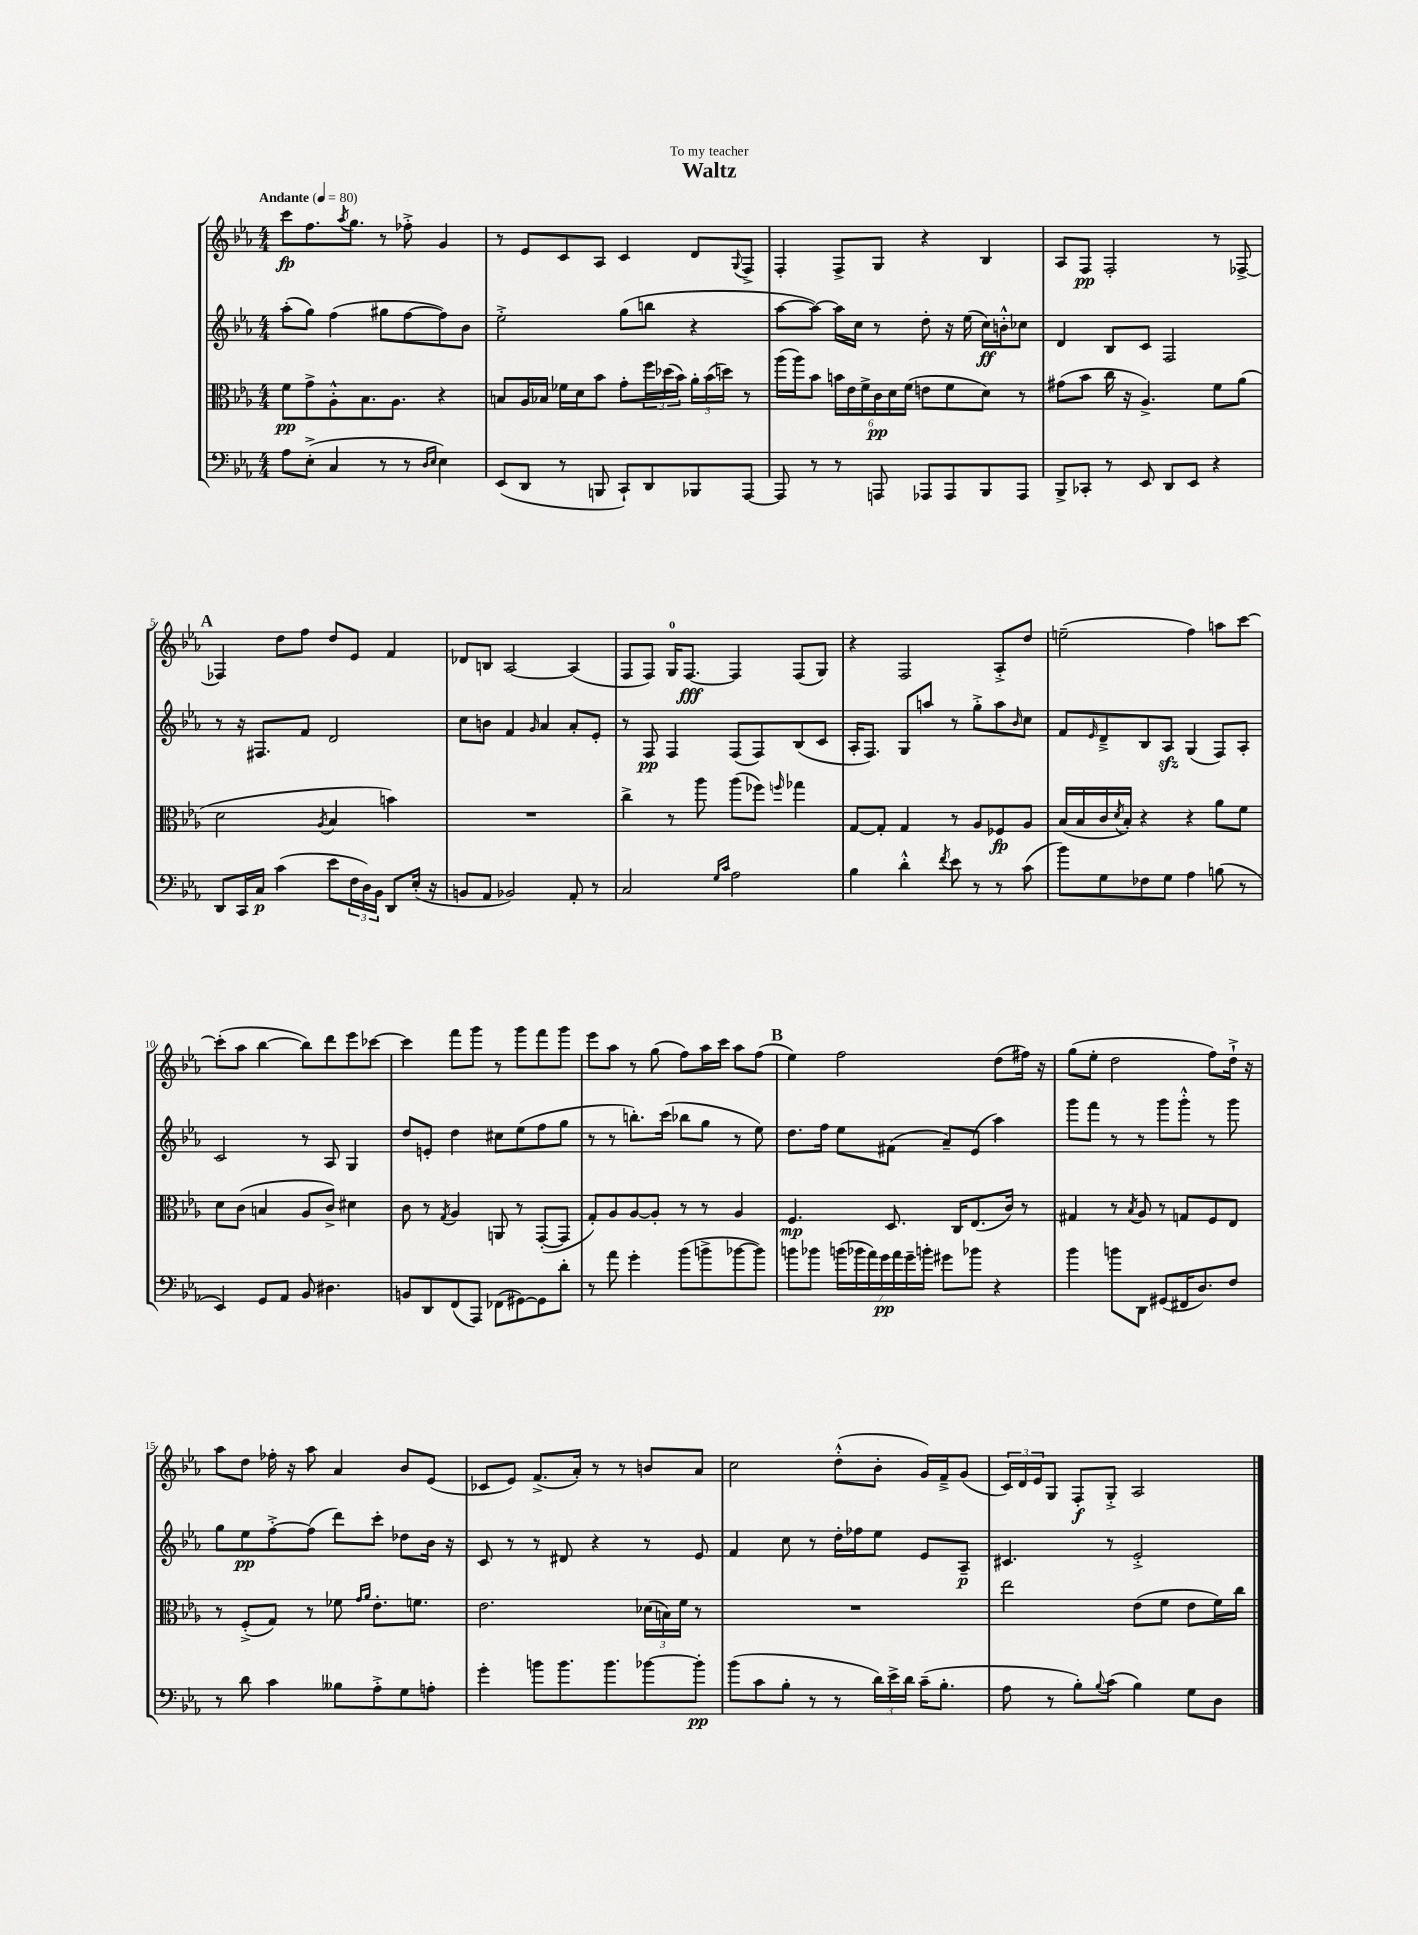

**kern	**kern	**kern	**kern
*staff4	*staff3	*staff2	*staff1
*clefF4	*clefC3	*clefG2	*clefG2
*k[b-e-a-]	*k[b-e-a-]	*k[b-e-a-]	*k[b-e-a-]
*M4/4	*M4/4	*M4/4	*M4/4
*MM80	*MM80	*MM80	*MM80
8A-\L	8f\L	(8aa-'\L	8ccc\L
(8E-'^\J	8g^\	8gg\J)	8.ff\
4C/	8A-'^^\	(4ff\	.
.	.	.	8qaa-/
.	.	.	8.gg\J
.	8.B-\	.	.
8r	.	8gg#\L	8r
.	8.A-\J	.	.
8r	.	[8ff\	8ff-'^\
16qqD/LL	.	.	.
16qqE-/JJ	.	.	.
4E-\)	4r	8ff\])	4g/
.	.	8b-\J	.
=	=	=	=
(8EE-/L	8B/L	2ee-'^\	8r
8DD/J	16A-/L	.	8e-/L
.	16B-/JJ	.	.
8r	16f-\LL	.	8c/
.	16d\J	.	.
8BBB/	8b-\J	.	8A-/J
8CC`/L)	8g'\L	(8gg\L	4c/
8DD/	24ff\L	8bb\J	.
.	(24dd-\	.	.
.	24b-\JJ)	.	.
8BBB-/	24a-'\LL	4r	8d/L
.	(24b-\	.	.
.	24dd\JJ)	.	.
.	.	.	8qqG/
[8AAA-/J	8r	.	8F^/J
=	=	=	=
8AAA-/]	(16aa-\LL	[8aa-\L	4F'/
.	16aa-\J)	.	.
8r	8b-\J	8aa-\_J)	.
8r	24b\LL	16aa-\]LL	8F^/L
.	24e-\	.	.
.	.	16cc\JJ	.
.	24f^\	.	.
8AAA/	24c\	8r	8G/J
.	24d\	.	.
.	(24f\JJ	.	.
8AAA-/L	8e\L	8dd'\	4r
8AAA-/	8f\	16r	.
.	.	(16ee-\	.
8BBB-/	8d\J)	16cc\LL)	4B-/
.	.	16b'^^\J	.
8AAA-/J	8r	8cc-\J	.
=	=	=	=
8BBB-^/L	(8g#\L	4d/	8A-/L
8CC-'/J	8b-\J	.	8F/J
8r	16cc\	8B-/L	2F'/
.	16r	.	.
8EE-/	4.A-^/)	8c/J	.
8DD/L	.	2F/	.
8EE-/J	.	.	.
4r	8f\L	.	8r
.	(8a-\J	.	[8F-^/
=	=	=	=
8DD/L	2d\	8r	4F-/]
16CC/L	.	16r	.
16C/JJ	.	8.F#/L	.
(4c\	.	.	8dd\L
.	.	8f/J	8ff\J
.	8qA-/	.	.
8e-\L	4B-/	2d/	8dd/L
24F\L	.	.	8e-/J
24D\)	.	.	.
24BB-\JJ	.	.	.
8DD/L	4b\)	.	4f/
(16E-'/Jk	.	.	.
16r	.	.	.
=	=	=	=
8BB/L	1r	8cc\L	8d-/L
8AA-/J	.	8b\J	8B/J
2BB-/)	.	4f/	[2A-/
.	.	16qqg/	.
.	.	4a-/	.
8AA-'/	.	8a-'/L	(4A-/]
8r	.	8e-'/J	.
=	=	=	=
2C/	4cc^\	8r	8F/L
.	.	8F/	8F/J)
.	8r	4F/	16G/LK
.	.	.	[8.F/J
.	8aa-\	.	.
16qqG/LL	.	.	.
16qqc/JJ	.	.	.
2A-\	(8aa-\L	(8F/L	4F/]
.	8ff-\J)	8F/)	.
.	16qqff/	.	.
.	4gg-\	(8B-/	(8F/L
.	.	8c/J	8G/J)
=	=	=	=
4B-\	[8G/L	16A-'/LK	4r
.	.	8.F/J)	.
.	8G'/]J	.	.
4d'^^\	4G/	8G/L	2F/
.	.	8aa/J	.
8qf/	.	.	.
8e-\	8r	8r	.
8r	8A-/L	8gg'^\L	.
8r	8F-/	8aa\	8A-'^/L
.	.	16qqb-/	.
(8c\	8A-/J	8cc\J	8dd/J
=	=	=	=
8b-\L)	(16B-/LL	8f/L	(2ee~\
.	16B-/	.	.
.	.	16qqe-/	.
8G\	16c/	8d~^/	.
.	8qd/	.	.
.	16B-'/JJ)	.	.
8F-\	4r	8B-/	.
8G\J	.	8A-/J	.
4A-\	4r	(4G/	4ff\)
(8B\	8a-\L	8F/L)	8aa\L
8r	8f\J	8A-'/J	[8ccc\J
=	=	=	=
4EE-/)	8d\L	2c/	(8ccc'\]L
.	(8c\J	.	8aa-\J
8GG/L	4B/	.	[4bb-\
8AA-/J	.	.	.
8BB-/	8A-/L	8r	8bb-\]L)
4.D#\	8c^/J)	8A-/	8ddd\
.	4d#\	4G/	8eee-\
.	.	.	[8ccc-\J
=	=	=	=
8BB/L	8c\	8dd/L	4ccc-\]
8DD/	8r	8e'/J	.
.	8qG/	.	.
(8FF/	4A-/	4dd\	8fff\L
8AAA-/J)	.	.	8ggg\J
(8FF-\L	8AA/	8cc#\L	8r
[8GG#\)	8r	(8ee-\	8ggg\L
8GG#\]	([8GG'/L	8ff\	8fff\
8d'\J	8GG/]J	8gg\J	8ggg\J
=	=	=	=
8r	8G'/L)	8r	8eee-\L
8a-\	8A-/	8r	8aa-\J
4g'\	[8A-/	8.bb'\L)	8r
.	8A-'/]J	.	(8gg\
.	.	(16ccc\Jk	.
(8b-\L	8r	8bb-\L	8ff\L)
8b^\	8r	8gg\J	16aa-\L
.	.	.	16ccc\JJ
[8b-\	4A-/	8r	8aa-\L
8b-\]J)	.	8ee-\)	(8ff\J
=	=	=	=
8b\L	4.F/	8.dd\L	4ee-\)
8b-\J	.	.	.
.	.	16ff\Jk	.
(28b\LL	.	8ee-\L	2ff\
28b-\	.	.	.
28a-\)	.	.	.
28g\	.	.	.
.	8.D/	(8f#\J	.
28a-\	.	.	.
28g~\	.	.	.
28b'\JJ	.	.	.
8g#\L	.	8a-~/L)	.
.	16C/LK	.	.
8b-\J	(8.E-/	(8e-/J	.
4r	.	4aa-\)	(8dd\L
.	16c/Jk)	.	.
.	8r	.	16ff#\Jk)
.	.	.	16r
=	=	=	=
4b-\	4G#/	8ggg\L	(8gg\L
.	.	8fff\J	8ee-'\J
8b\L	8r	8r	2dd\
.	8qB-/	.	.
8DD\J	8A-/	8r	.
(8GG#/L	8r	8ggg\L	.
16FF#/K	8G/L	8ggg'^^\J	.
8.D/)	.	.	.
.	8F/	8r	8ff\L)
8F/J	8E-/J	8ggg\	16dd`^\Jk
.	.	.	16r
=	=	=	=
8r	8r	8gg\L	8aa-\L
8d\	(8F'^/L	8ee-\	8dd\J
4c\	8G/J)	[8ff'^\	16ff-'\
.	.	.	16r
.	8r	(8ff\]J	8aa-\
8B--\L	8f-\	8ddd\L)	4a-/
.	16qqg/LL	.	.
.	16qqa-/JJ	.	.
8A-'^\	8.e-'\L	8ccc'\J	.
8G\	.	8dd-\L	8b-/L
.	8.f\J	.	.
8A'\J	.	16b-\Jk	(8e-/J
.	.	16r	.
=	=	=	=
4g'\	2.e-\	8c/	8c-/L
.	.	8r	8e-/J)
8b\L	.	8r	(8.f^/L
8.b\	.	8d#/	.
.	.	.	16a-'/Jk)
.	.	4r	8r
8.b\	.	.	.
.	.	.	8r
[8b-\	(24d-\LL	8r	8b/L
.	24B\)	.	.
.	24f\JJ	.	.
8b-'\]J	8r	8e-/	8a-/J
=	=	=	=
(8b-\L	1r	4f/	2cc\
8c\	.	.	.
8B-'\J	.	8cc\	.
8r	.	8r	.
8r	.	16dd'\LL	(8dd'^^\L
.	.	16ff-\J	.
24d\LL)	.	8ee-\J	8b-'\J
24e-^\	.	.	.
24d\JJ	.	.	.
(16c~\LK	.	8e-/L	16g/LL)
8.B-'\J	.	.	16f~^/J
.	.	8A-~/J	(8g/J
=	=	=	=
8A-\	2ee-\	4.c#/	24c/LL)
.	.	.	24d/
.	.	.	24e-/J
8r	.	.	8G/J
8B-'\L)	.	.	8F'/L
8qqB-/	.	.	.
(8c\J	.	8r	8G'^/J
4B-\)	(8e-\L	2e-'^/	2A-/
.	8f\J	.	.
8G\L	8e-\L	.	.
8D\J	16f\L)	.	.
.	16cc\JJ	.	.
==	==	==	==
*-	*-	*-	*-
